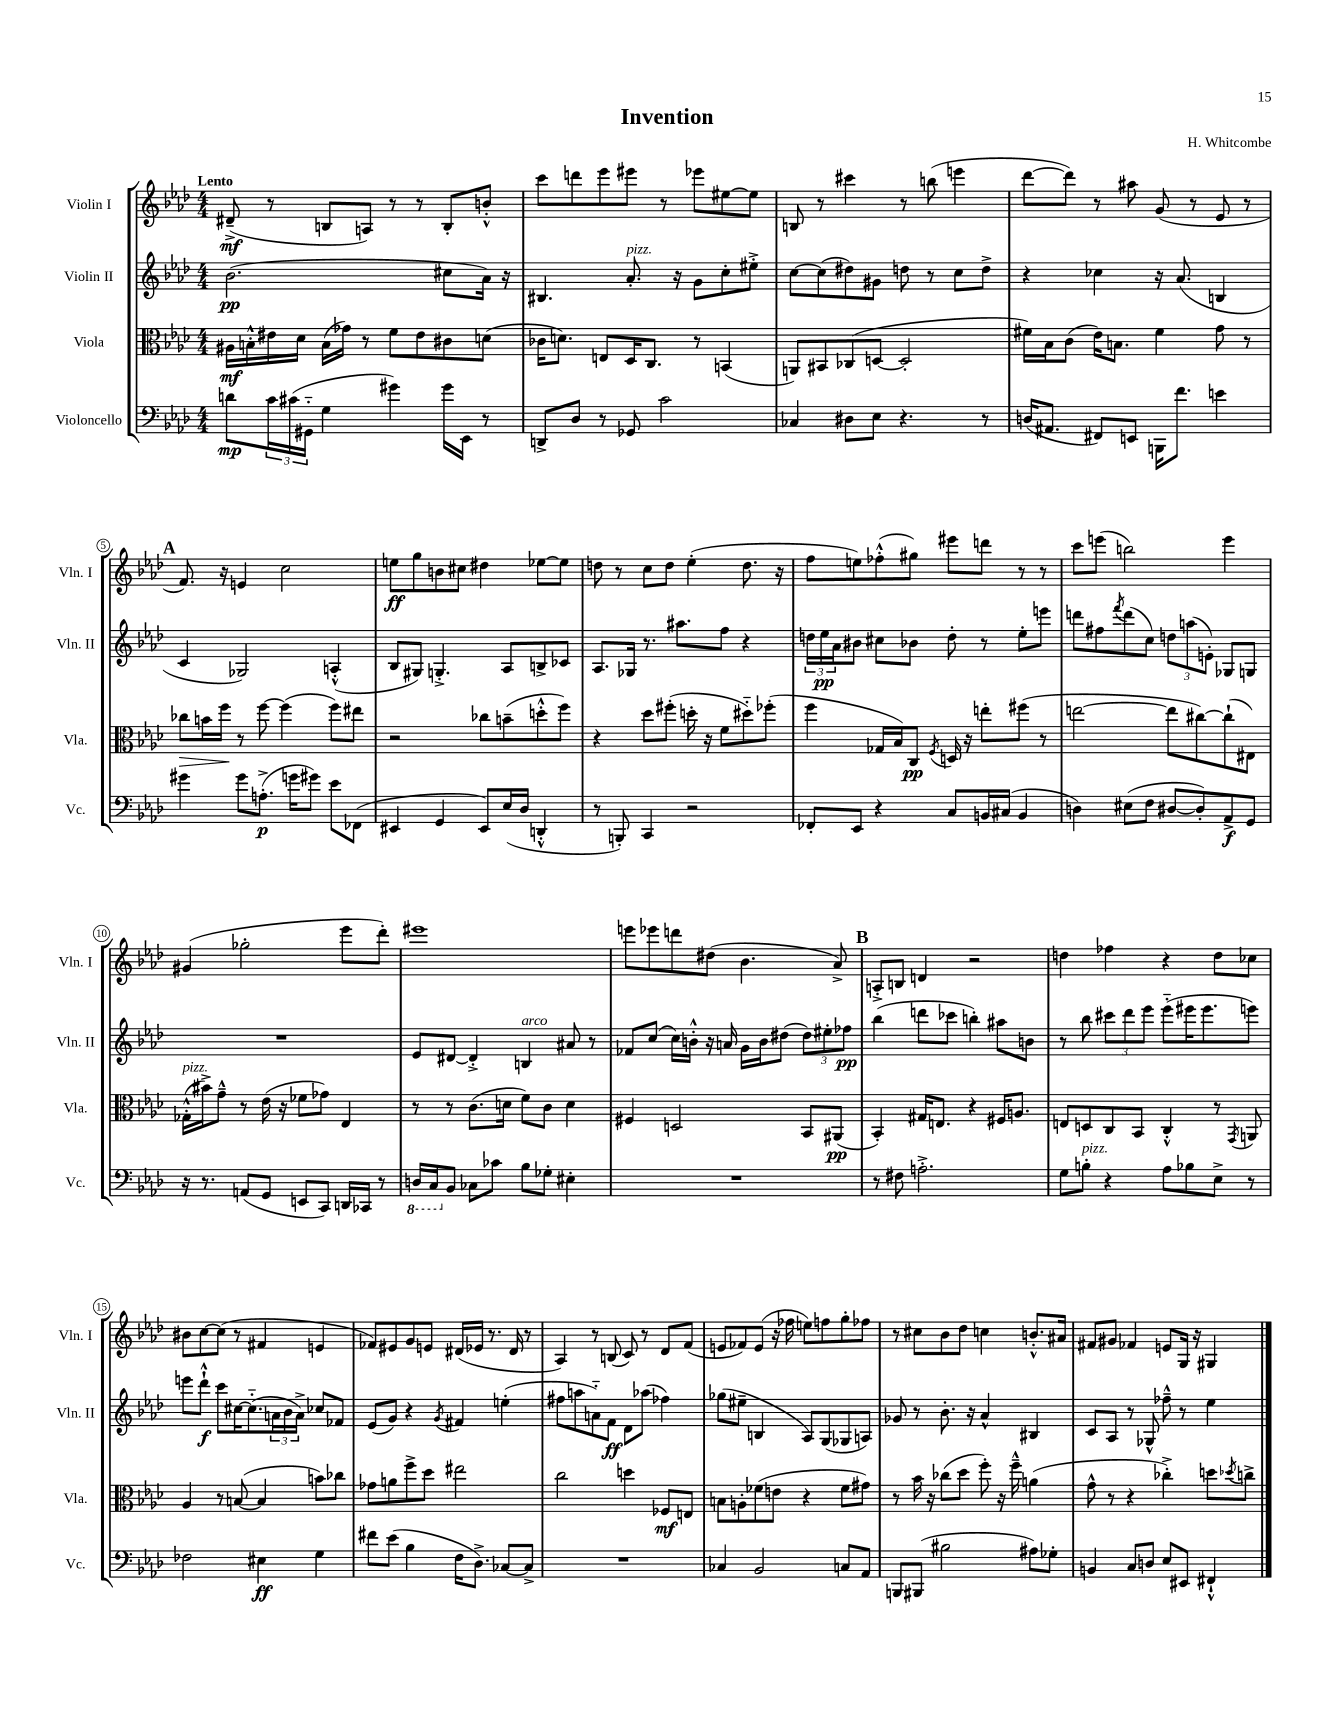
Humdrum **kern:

**kern	**kern	**kern	**kern
*staff4	*staff3	*staff2	*staff1
*clefF4	*clefC3	*clefG2	*clefG2
*k[b-e-a-d-]	*k[b-e-a-d-]	*k[b-e-a-d-]	*k[b-e-a-d-]
*M4/4	*M4/4	*M4/4	*M4/4
8d	16A#	(2.b-	(8d#~^
.	16B'^^	.	.
24c	16e#	.	8r
(24c#	.	.	.
.	16d-	.	.
24GG#'~	.	.	.
4G	(16B	.	8B
.	16g-)	.	.
.	8r	.	8A)
4g#)	8f	.	8r
.	8e#	.	8r
16g#	8c#	8cc#	8B'
16EE-	.	.	.
8r	(8d	16a-)	8b'^^
.	.	16r	.
=	=	=	=
8DD^	16c-	4.B#	8ccc
.	8.d)	.	.
8D-	.	.	8ddd
8r	8E	.	8eee-
8GG-	16D-	8.a-'	8eee#
.	8.C	.	.
2c	.	.	8r
.	.	16r	.
.	8r	8g	8eee-
.	(4BB	8cc'	[8ee#
.	.	8ee#'^	8ee#]
=	=	=	=
4C-	8AA)	[8cc	8B
.	8BB#	(8cc]	8r
8D#	(8C-	8dd#)	4ccc#
8E-	[8D	8g#	.
4.r	2D']	8dd	8r
.	.	8r	(8bb
.	.	8cc	4eee
8r	.	8dd^	.
=	=	=	=
(16D	16f#)	4r	[8ddd-
8.AA#	16B-	.	.
.	(8c	.	8ddd-])
8FF#)	16e-)	4cc-	8r
.	8.B	.	.
8EE	.	.	8aa#
16BBB	4f#	16r	(8g
8.f	.	(8.a-	.
.	.	.	8r
4e	8g	4B	8e-
.	8r	.	8r
=	=	=	=
4g#	8cc-	4c	8.f)
.	16b	.	.
.	16ff	.	16r
8g#	8r	2G-)	4e
(8.A'^	[8ff	.	.
.	(4ff]	.	2cc
16g	.	.	.
8g#)	.	.	.
8e-	8ff)	(4A'^^	.
(8FF-	8ee#	.	.
=	=	=	=
4EE#	2r	8B-	8ee
.	.	8G#)	8gg
4GG	.	4.G'^	8b
.	.	.	8cc#
8EE#)	8cc-	.	4dd#
(16E-	(8b~	8A-	.
16D-	.	.	.
4DD'^^	8dd'^^	8B^	[8ee-
.	8ff)	8c-	8ee-]
=	=	=	=
8r	4r	8.A-	8dd
8BBB')	.	.	8r
.	.	16G-	.
4CC	8dd-	8.r	8cc
.	(8ff#'	.	8dd
.	.	8.aa#	.
2r	16dd'	.	(4ee-'
.	16r	.	.
.	8f	8ff	.
.	8dd#'~)	4r	8.dd
.	(8ff-'	.	.
.	.	.	16r
=	=	=	=
8FF-'	4ff	24dd	8ff
.	.	24ee-	.
.	.	24a-	.
8EE-	.	8b#	8ee)
4r	16G-	8cc#	(8ff-'^^
.	16B-)	.	.
.	8C	8b-	8gg#)
.	8qF	.	.
8C	16D	8dd'	8eee#
.	16r	.	.
16BB	8ee'	8r	8ddd
(16C#	.	.	.
4BB	(8ff#	8ee-'	8r
.	8r	8eee	8r
=	=	=	=
4D)	[2ee	8ddd	8ccc
.	.	8ff#	(8eee
.	.	8qfff	.
(8E#	.	(8ddd	2bb)
8F	.	8cc)	.
[8D#	8ee]	12dd	.
.	.	(12aa	.
8D#'])	[8cc#)	.	.
.	.	12e')	.
8AA-^	(8cc#`]	8G-	4eee
8GG	8E#)	8G	.
=	=	=	=
16r	(16G-'^^	1r	(4g#
8.r	16b#^)	.	.
.	8g~^^	.	.
(8AA	8r	.	2gg-'
8GG	(16e-	.	.
.	16r	.	.
8EE	8f-	.	.
8CC)	8g-)	.	.
16DD	4E-	.	8eee-
16CC-	.	.	.
8r	.	.	8ddd-')
=	=	=	=
16DD	8r	8e-	1eee#
16CC	.	.	.
8BB-	8r	[8d#	.
8C-	(8.c	4d#'^]	.
8c-	.	.	.
.	16d	.	.
8B-	8f)	4B	.
8G-'	8c	.	.
4E#'	4d	8a#	.
.	.	8r	.
=	=	=	=
1r	4F#	8f-	8eee
.	.	(8cc	8eee-
.	2D	16cc)	8ddd
.	.	16b'^^	.
.	.	16r	(8dd#
.	.	16a	.
.	.	16g	4.b-
.	.	16b	.
.	.	(8dd#	.
.	8BB-	12dd#)	.
.	.	12ee#'	.
.	(8AA#	.	8a-^)
.	.	12ff-	.
=	=	=	=
8r	4BB-')	(4bb-	8A'^
8F#	.	.	8B
2.A'^	16G#	8ddd	4d
.	8.E	.	.
.	.	8ccc-	.
.	4r	4bb')	2r
.	16F#	8aa#	.
.	8.A	.	.
.	.	8b	.
=	=	=	=
8G	8E	8r	4dd
8B'	8D	8bb-	.
4r	8C	12ccc#	4ff-
.	.	12ddd-	.
.	8BB-	.	.
.	.	12eee-	.
8A-	4C'^^	(8eee-'~	4r
8B-	.	16eee#	.
.	.	8.eee#	.
8E-^	8r	.	8dd
.	8qGG	.	.
8r	8AA	8eee)	8cc-
=	=	=	=
2F-	4A-	8eee	8b#
.	.	8ddd-`^^	[8cc
.	8r	8ccc	(8cc]
.	([8B	[16cc#	8r
.	.	(8.cc#'~]	.
4E#	4B]	.	4f#
.	.	24a	.
.	.	24b-	.
.	.	24a^)	.
4G	8b)	8cc-	4e
.	8cc-	8f-	.
=	=	=	=
8f#	8g-	(8e-	8f-)
(8e-	8a	8g)	8e#
4B-	8ff^	4r	8g
.	8dd-	.	8e
.	.	8qg	.
16F	2ee#	4f#	(16d#
8.D-^)	.	.	16e-
.	.	.	8.r
[8C-	.	(4ee'	.
.	.	.	16d#
8C-^]	.	.	8r
=	=	=	=
1r	2cc	8ff#	4A-)
.	.	8aa	.
.	.	8a'~)	8r
.	.	8f	(8B
.	4dd	8d-	8c)
.	.	(8aa-	8r
.	8F-	4ff-)	8d-
.	8E	.	(8f
=	=	=	=
4C-	8B	(8gg-	8e
.	8A'	8ee#~	8f-)
2BB-	(8f-	4B	(8e
.	8e	.	16r
.	.	.	16ff-
.	4r	8A-)	8ee)
.	.	(8G	8ff
8C	8f-	8G-	8gg'
8AA-	8g#)	8A)	8ff-
=	=	=	=
8BBB	8r	8g-	8r
(8BBB#	16b-	8r	8cc#
.	16r	.	.
2B#	(8cc-	8.b-'	8b-
.	8dd-	.	8dd-
.	.	16r	.
.	8ff')	4a-^^	4cc
.	16r	.	.
.	16ff~^^	.	.
8A#)	(4a	4B#	8.b'^^
8G-'	.	.	.
.	.	.	16a#
=	=	=	=
4BB	8g^^	8c	8f#
.	8r	8A-	8g#
8C	4r	8r	4f-
8D	.	8G-^^	.
8E-	4cc-'^)	8ff-~^^	8e
8EE#	.	8r	16G
.	.	.	16r
4FF#`^^	8dd	4ee-	4G#
.	8qdd-	.	.
.	8cc^	.	.
==	==	==	==
*-	*-	*-	*-
